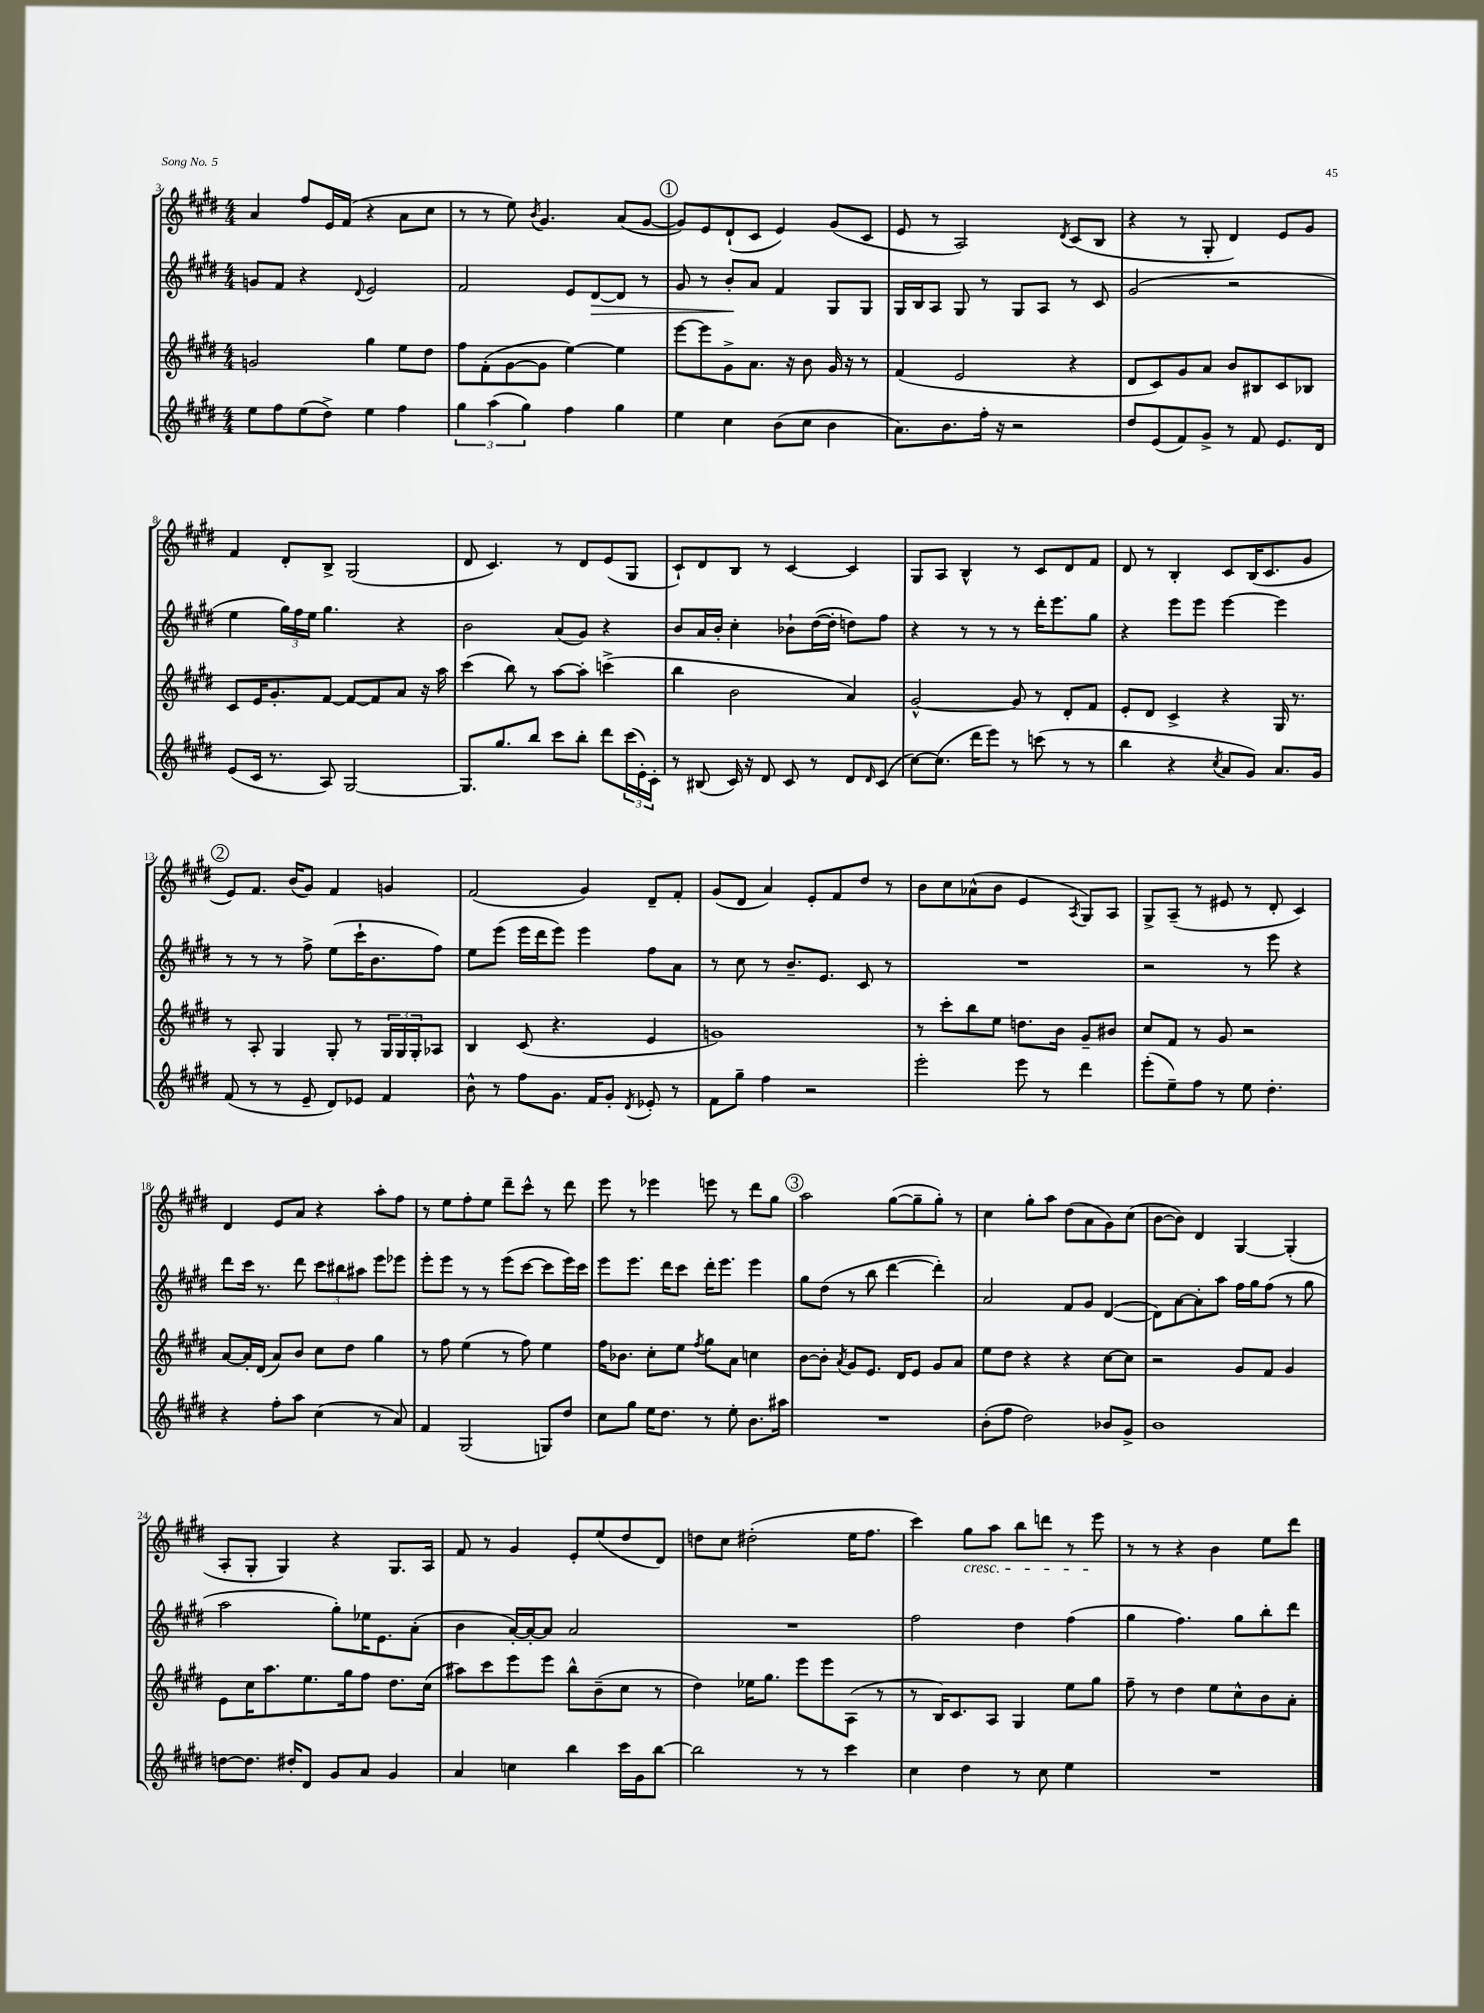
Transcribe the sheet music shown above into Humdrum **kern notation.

**kern	**kern	**kern	**kern
*staff4	*staff3	*staff2	*staff1
*clefG2	*clefG2	*clefG2	*clefG2
*k[f#c#g#d#]	*k[f#c#g#d#]	*k[f#c#g#d#]	*k[f#c#g#d#]
*M4/4	*M4/4	*M4/4	*M4/4
8ee	2g	8g	4a
8ff#	.	8f#	.
(8ee	.	4r	8ff#
8dd#^)	.	.	16e
.	.	.	(16f#
.	.	8qqd#	.
4ee	4gg#	2e	4r
4ff#	8ee	.	8a
.	8dd#	.	8cc#
=	=	=	=
6gg#	8ff#	2f#	8r
.	(8f#'	.	8r
(6aa	.	.	.
.	[8g#	.	8ee)
6gg#)	.	.	.
.	.	.	8qb
.	8g#]	.	4.g#
4ff#	[4ee)	8e	.
.	.	[8d#	.
4gg#	4ee]	8d#]	(8a
.	.	8r	[8g#
=	=	=	=
4ee	[8eee	8g#	8g#])
.	8eee]	8r	8e
4cc#	8g#^	8b'	(8d#`
.	8.a	8a	8c#
(8b	.	4f#	4e)
.	16r	.	.
8cc#	8b	.	.
4b	16g#	8G#	(8g#
.	16r	.	.
.	8r	8G#	8c#
=	=	=	=
8.a)	(4f#	16G#	8e
.	.	16B	.
.	.	8A	8r
8.b	.	.	.
.	2e	8G#	2A)
16ff#'	.	8r	.
16r	.	.	.
2r	.	8G#	.
.	.	8A	.
.	.	.	8qd#
.	4r	8r	(8c#
.	.	8c#	8B
=	=	=	=
8dd#	8d#	(2g#	4r
(8e	8c#)	.	.
8f#)	8g#	.	8r
8g#^	8a	.	8G#'
8r	8b	2r	4d#)
8f#	8B#	.	.
8.e	8c#	.	8e
.	8B-	.	8g#
16d#	.	.	.
=	=	=	=
(8e	8c#	4ee	4f#
16c#	16e	.	.
8.r	8.g#'	.	.
.	.	24gg#)	8d#'
.	.	24ff#	.
.	.	24ee	.
8A)	[8f#	4.gg#	8B^
[2G#	8f#_	.	(2G#
.	8f#]	.	.
.	8a	4r	.
.	16r	.	.
.	16aa	.	.
=	=	=	=
8.G#]	(4ccc#	2b	8d#
.	.	.	4.c#)
8.gg#	.	.	.
.	8bb)	.	.
8bb	8r	.	.
8ccc#	[8aa	(8a	8r
8bb'	8aa']	8g#)	8d#
8ddd#	(4ccc^	4r	(8e
(24ccc#	.	.	8G#
24e')	.	.	.
24c#'	.	.	.
=	=	=	=
8r	4bb	8b	8c#`)
(8B#	.	16a	8d#
.	.	16b'	.
16c#)	2b	4cc#'	8B
16r	.	.	.
8d#	.	.	8r
8c#	.	8b-`	[4c#
8r	.	([16dd#	.
.	.	16dd#']	.
8d#	4a)	8dd)	4c#]
16qqd#	.	.	.
(8c#	.	8ff#	.
=	=	=	=
[8cc#)	[2g#^^	4r	8G#
(8.cc#]	.	.	8A
.	.	8r	4B^^
16ddd#	.	.	.
8eee)	.	8r	.
8r	8g#]	8r	8r
(8ccc	8r	16ddd#'	8c#
.	.	8.eee	.
8r	8d#'	.	8d#
8r	8f#	8gg#	8f#
=	=	=	=
4bb	8e'	4r	8d#
.	8d#	.	8r
4r	4c#^	8eee	4B'
.	.	8eee	.
8qcc#	.	.	.
8a	4r	[4eee	8c#
8g#)	.	.	(16B
.	.	.	8.c#
8.a	16G#	4eee]	.
.	8.r	.	.
.	.	.	8g#
16g#	.	.	.
=	=	=	=
(8f#	8r	8r	8e)
8r	8A'	8r	8.f#
8r	4G#	8r	.
.	.	.	(16b
8e~	.	8ff#^	8g#)
8d#)	8G#'	(8ee	4f#
8e-	8r	16ccc#`	.
.	.	8.b	.
4f#	24G#	.	4g
.	24G#	.	.
.	24G#'	.	.
.	8A-	8ff#)	.
=	=	=	=
8b^^	4B	8ee	(2f#
8r	.	(8eee	.
8ff#	(8c#	16eee	.
.	.	16ddd#	.
8.g#	4.r	8eee)	.
.	.	4eee	4g#)
16f#	.	.	.
8g#'	.	.	.
8qd#	.	.	.
8e-'	4e	8ff#	8d#~
8r	.	8a	8f#'
=	=	=	=
8f#	1g)	8r	(8g#
8gg#~	.	8cc#	8d#
4ff#	.	8r	4a)
.	.	8.b~	.
2r	.	.	8e'
.	.	8.e	.
.	.	.	8f#
.	.	8c#	8dd#
.	.	8r	8r
=	=	=	=
2eee'	8r	1r	8b
.	8ccc#'	.	8cc#
.	8bb	.	(8a-^^
.	8ee	.	8b
8eee	8.dd	.	4e
8r	.	.	.
.	16b	.	.
.	.	.	8qA
4ddd#	8g#~	.	8G#)
.	8b#	.	8A
=	=	=	=
(8eee'	8cc#	2r	8G#^
8ee~)	8f#	.	(8A~
8ff#	8r	.	8r
8r	8g#	.	8e#
8ee	2r	8r	8r
4.dd#'	.	8eee	8d#'
.	.	4r	4c#)
=	=	=	=
4r	[8a	8ddd#	4d#
.	16a']	16ccc#	.
.	(16d#	8.r	.
8ff#'	8a)	.	8e
8aa	8b	8ddd#	8a
(4cc#	8cc#	12ccc#	4r
.	.	12bb#	.
.	8dd#	.	.
.	.	12aa#	.
8r	4gg#	8eee	8aa'
8a)	.	8eee-	8ff#
=	=	=	=
4f#	8r	8eee'	8r
.	8ff#	8eee	8ee
(2G#	(4ee	8r	8ff#'
.	.	8r	8ee
.	8r	(8eee	8ddd#~
.	8ff#)	[8ccc#	8ccc#^^
8G)	4ee	8ccc#]	8r
8dd#	.	16eee)	8ddd#
.	.	16ccc#	.
=	=	=	=
8cc#	16ff#	8eee	8eee
.	8.b-	.	.
8gg#	.	8.eee	8r
16ee	8cc#'	.	4eee-
8.dd#	.	16ddd#	.
.	8ee	8ccc#	.
.	8qff#	.	.
8r	8gg#	16ddd#'	8eee
.	.	8.eee	.
8ee'	8a	.	8r
8.b	4cc	4eee	8ddd#
.	.	.	8gg#
16aa#	.	.	.
=	=	=	=
1r	[8b	8gg#	2aa
.	8b']	(8dd#	.
.	8qa	.	.
.	8g#	8r	.
.	8.e	8bb	.
.	.	[4ddd#	([8gg#
.	16d#	.	.
.	8e	.	8gg#~]
.	8g#	4ddd#'])	8gg#')
.	8a	.	8r
=	=	=	=
(8b'	8ee	2a	4cc#
8ff#	8dd#	.	.
2dd#)	4r	.	8gg#'
.	.	.	8aa
.	4r	8f#	(8dd#
.	.	8g#	8a
8b-	[8cc#	([4d#	8g#)
8g#^	8cc#]	.	(8cc#
=	=	=	=
1b	2r	8d#])	[8b
.	.	[8a	8b])
.	.	8a']	4d#
.	.	8aa	.
.	8g#	16ff#	[4G#
.	.	16gg#	.
.	8f#	(8ff#	.
.	4g#	8r	(4G#']
.	.	8gg#	.
=	=	=	=
[8dd	8e	2aa	8A'
8.dd]	16cc#	.	8G#'
.	8.aa	.	.
.	.	.	4G#)
16dd#'	.	.	.
8d#	8.ee	.	.
8g#	.	8gg#')	4r
.	16gg#	.	.
8a	8ff#	16ee-	.
.	.	8.e	.
4g#	8.dd#	.	8.G#
.	.	(8a'	.
.	(16cc#	.	16A
=	=	=	=
4a	8aa#)	4b	8f#
.	8ccc#	.	8r
4cc	8eee	[16a')	4g#
.	.	16a'_	.
.	8eee	8a]	.
4bb	8bb^^	2a	8e'
.	(8b~	.	(8ee
16ccc#	8cc#	.	8dd#
16g#	.	.	.
[8bb	8r	.	8d#)
=	=	=	=
2bb]	4dd#)	1r	8dd
.	.	.	8cc#
.	16ee-	.	(2dd#'
.	8.gg#	.	.
8r	8eee	.	.
8r	8eee	.	.
4ccc#	(8A	.	16ee
.	.	.	8.ff#
.	8r	.	.
=	=	=	=
4cc#	8r	2ff#	4ccc#)
.	16B)	.	.
.	8.c#	.	.
4dd#	.	.	8gg#
.	8A	.	8aa
8r	4G#	4dd#	8bb
8cc#	.	.	8ddd
4ee	8ee	(4ff#	8r
.	8gg#	.	8eee
=	=	=	=
1r	8ff#~	4gg#	8r
.	8r	.	8r
.	4dd#	4.ff#)	4r
.	8ee	.	4b
.	8cc#^^	8gg#	.
.	8b	8bb'	8ee
.	8a'	8ddd#	8ddd#
==	==	==	==
*-	*-	*-	*-
